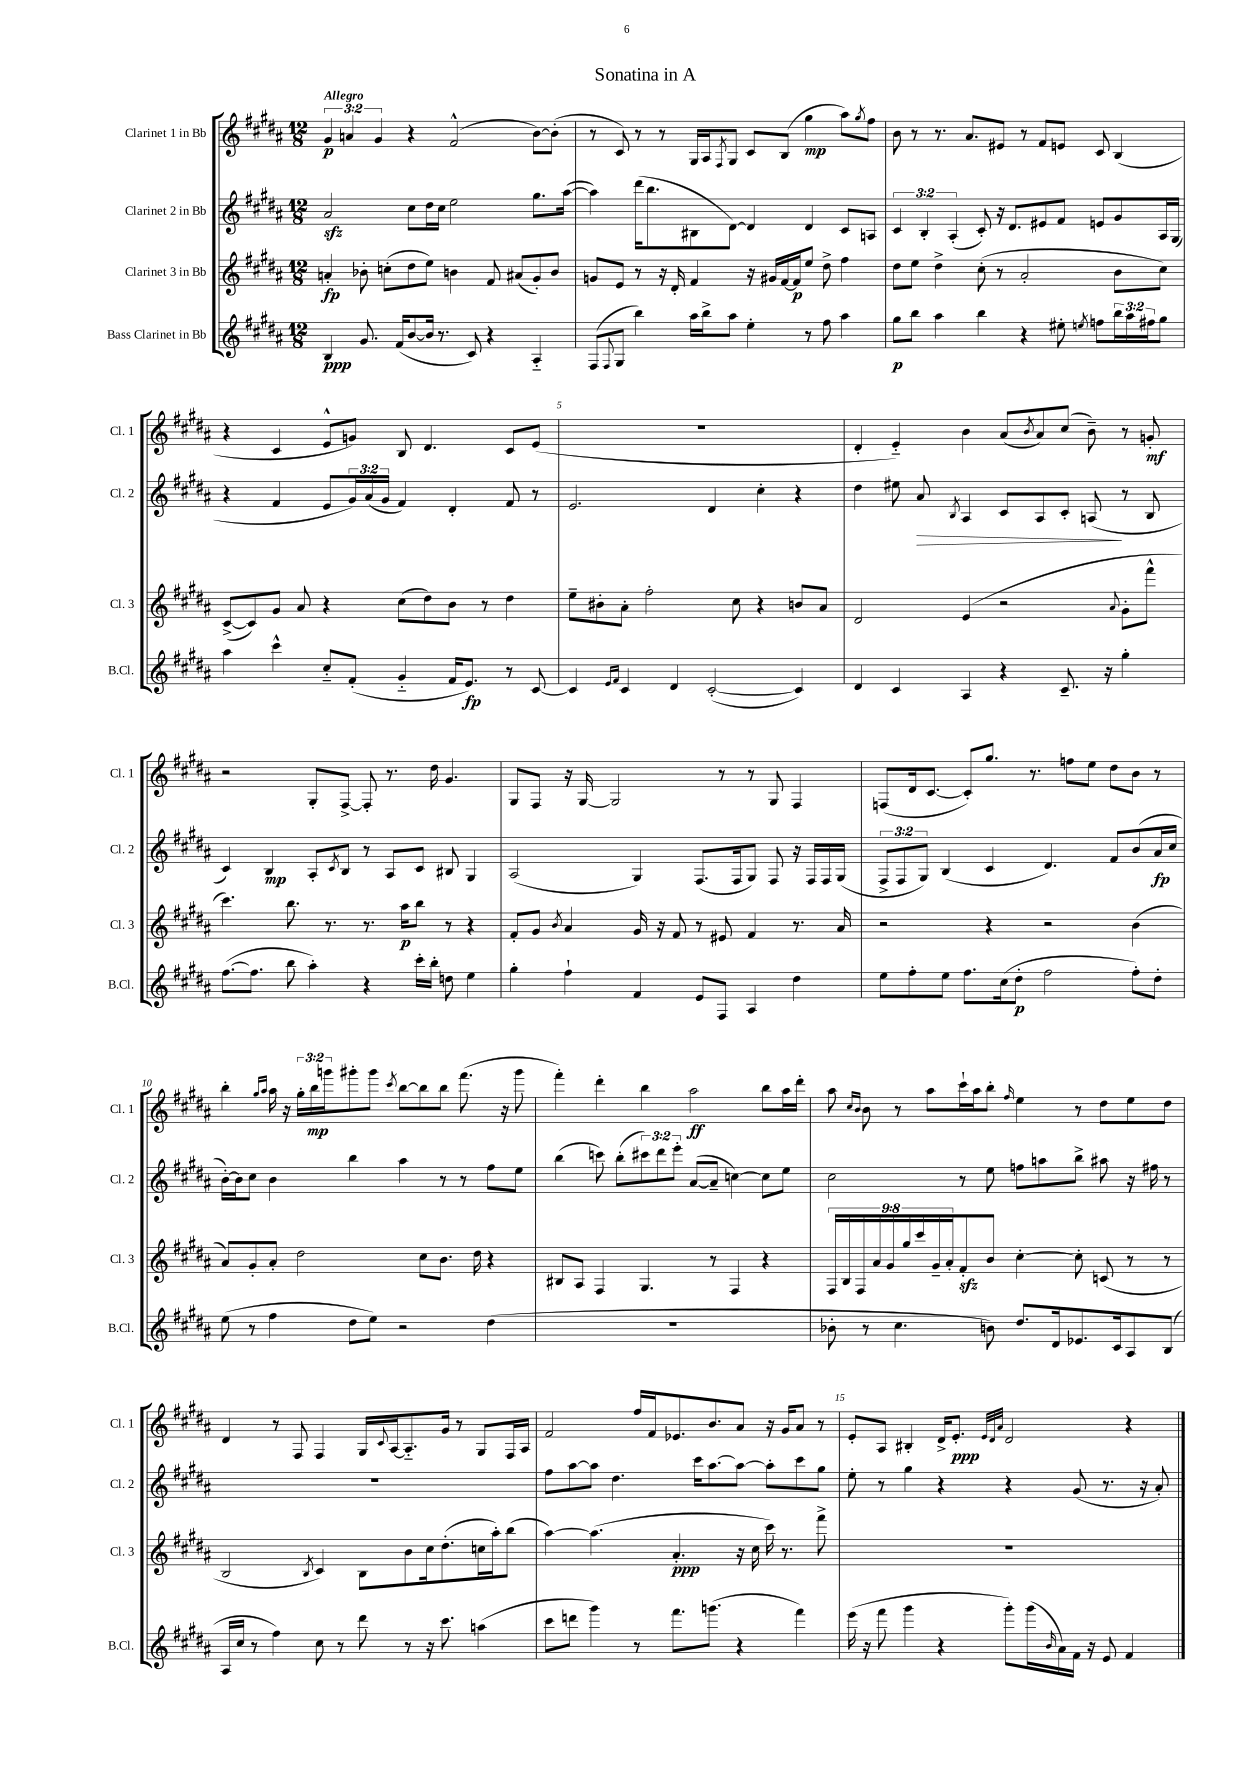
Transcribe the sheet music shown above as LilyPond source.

\header { title = "Sonatina in A" }
<<
\new StaffGroup <<
\new Staff = "s0" \with { instrumentName = "Clarinet 1 in Bb" shortInstrumentName = "Cl. 1" } {
    \clef treble \key b \major \numericTimeSignature \time 12/8 \override Staff.TupletNumber.text = #tuplet-number::calc-fraction-text \tempo "Allegro"
    \tuplet 3/2 { gis'4\p a'4 gis'4 } r4 fis'2-^( b'8~) b'8-.( |
    r8 cis'8) r8 r8 gis16 ais16 \acciaccatura { fis8 } gis8 cis'8 b8( gis''4\mp ais''8) \acciaccatura { gis''8 } fis''8 |
    b'8 r8 r8. ais'8. eis'8 r8 fis'8 e'8 cis'8 b4( |
    r4 cis'4 e'8-^ g'8) b8 dis'4. cis'8 e'8( |
    R1. |
    dis'4-. e'4-_) b'4 ais'8( \acciaccatura { b'8 } ais'8) cis''8( b'8--) r8 g'8-.\mf |
    r2 gis8-. fis8~-> fis8-. r8. dis''16 gis'4. |
    gis8 fis8 r16 gis16~ gis2 r8 r8 gis8 fis4 |
    f8( dis'16 cis'8.~ cis'8-.) gis''8. r8. f''8 e''8 dis''8 b'8 r8 |
    b''4-. \grace { gis''16 ais''16 } ais''16 r16 \tuplet 3/2 { gis''16-. b''16\mp g'''16 } gis'''8-. gis'''8 \acciaccatura { cis'''8 } b''8~ b''8 b''8 fis'''8.( r16 gis'''8 |
    fis'''4-.) dis'''4-. b''4 ais''2\ff b''8 ais''16 dis'''16-. |
    ais''8 \grace { cis''16 b'16 } b'8 r8 ais''8 cis'''16-! ais''16 b''8-. \grace { fis''16 } e''4 r8 dis''8 e''8 dis''8 |
    dis'4 r8 fis8 fis4 gis16 \appoggiatura { cis'8 } ais16~ ais8.-_ gis'16 r8 gis8 fis16 ais16 |
    fis'2 fis''16 fis'16 ees'8. b'8. ais'8 r16 gis'16 ais'8 r8 |
    e'8-. ais8 bis4-. dis'16-> e'8.-.\ppp \grace { e'32 dis'32 ais'32 } dis'2 r4 \bar "|." |
}
\new Staff = "s1" \with { instrumentName = "Clarinet 2 in Bb" shortInstrumentName = "Cl. 2" } {
    \clef treble \key b \major \numericTimeSignature \time 12/8 \override Staff.TupletNumber.text = #tuplet-number::calc-fraction-text
    ais'2\sfz cis''8 dis''16 cis''16 e''2 gis''8. ais''16~( |
    ais''4) dis'''16( b''8. bis8 dis'8~) dis'4 dis'4 cis'8 a8 |
    \tuplet 3/2 { cis'4 b4-. ais4-.( } cis'8-.) r16 dis'8. eis'8 fis'8 e'8 gis'8 ais16 gis16( |
    r4 fis'4 e'8 \tuplet 3/2 { gis'16) ais'16( gis'16 } fis'4) dis'4-. fis'8 r8 |
    e'2. dis'4 cis''4-. r4 |
    dis''4 eis''8 ais'8\> \acciaccatura { b8 } ais4 cis'8 ais8 cis'8-. a8\!( r8 b8 |
    cis'4) b4\mp ais8-. \acciaccatura { cis'8 } b8 r8 ais8 cis'8 bis8 gis4 |
    ais2( gis4) fis8.( fis16 gis8) fis8 r16 fis16 fis16 gis16( |
    \tuplet 3/2 { fis8-> fis8 gis8) } b4( cis'4 dis'4.) fis'8 b'8( ais'16\fp cis''16 |
    b'16~-.) b'16 cis''8 b'4 b''4 ais''4 r8 r8 fis''8 e''8 |
    b''4( c'''8) b''8-.( \tuplet 3/2 { cis'''8) dis'''8 e'''8-. } ais'8~( ais'8-- c''4~) c''8 e''8 |
    cis''2 r8 e''8 f''8 a''8 b''8-> ais''8 r16 fis''16 r8 |
    R1. |
    fis''8 ais''8~ ais''8 dis''4. cis'''16 ais''8.~ ais''8~ ais''8-. cis'''8 gis''8 |
    e''8-. r8 gis''4 r4 r4 gis'8( r8. r16 ais'8-.) \bar "|." |
}
\new Staff = "s2" \with { instrumentName = "Clarinet 3 in Bb" shortInstrumentName = "Cl. 3" } {
    \clef treble \key b \major \numericTimeSignature \time 12/8 \override Staff.TupletNumber.text = #tuplet-number::calc-fraction-text
    a'4-.\fp bes'8-. c''8-.( dis''8 e''8) b'4 fis'8 ais'8( gis'8-.) b'8 |
    g'8 e'8 r8 r16 dis'16-. fis'4 r16 gis'16 fis'16~ fis'16\p e''8 dis''8-> fis''4 |
    dis''8 e''8 dis''4-> cis''8-.( r8 ais'2-. b'8 cis''8) |
    cis'8~->( cis'8) gis'8 ais'8 r4 cis''8( dis''8) b'8 r8 dis''4 |
    e''8-- bis'8-. ais'8-. fis''2-. cis''8 r4 b'8 ais'8 |
    dis'2 e'4( r2 \appoggiatura { ais'8 } gis'8-. fis'''8-^ |
    cis'''4.) b''8. r8. r8. ais''16\p b''8 r8 r4 |
    fis'8-. gis'8 \acciaccatura { b'8 } ais'4 gis'16 r16 fis'8 r8 eis'8 fis'4 r8. ais'16 |
    r2 r4 r2 b'4( |
    ais'8) gis'8-. ais'8-. dis''2 cis''8 b'8. dis''16 r4 |
    bis8 ais8 fis4 gis4. r8 fis4 r4 |
    \tuplet 9/8 { fis16 b16 fis16 ais'16 gis'16 gis''16 cis'''16 gis'16-- ais'16-. } fis'8-.\sfz b'8 cis''4~-. cis''8-. c'8( r8 r8 |
    b2 \acciaccatura { b8 } cis'4) b8 b'8 cis''16 dis''8.-.( c''16 ais''16-.) b''8( |
    ais''4~) ais''4.( ais'4.-.\ppp r16 cis''16 cis'''16) r8. fis'''8-> |
    R1. \bar "|." |
}
\new Staff = "s3" \with { instrumentName = "Bass Clarinet in Bb" shortInstrumentName = "B.Cl." } {
    \clef treble \key b \major \numericTimeSignature \time 12/8 \override Staff.TupletNumber.text = #tuplet-number::calc-fraction-text
    b4\ppp gis'8. fis'16( b'8~ b'16 r8. cis'8) r4 ais4-_ |
    fis8( \appoggiatura { fis8 } gis8 b''4) ais''16 b''16-> ais''8 e''4-. r8 fis''8 ais''4 |
    gis''8\p b''8 ais''4 b''4 r4 eis''8-. \acciaccatura { e''8 } f''8 \tuplet 3/2 { b''16 ais''16 fis''16 } gis''8 |
    ais''4 cis'''4-^ cis''8-_ fis'8-.( gis'4-_ fis'16 e'8.\fp) r8 cis'8~ |
    cis'4 \grace { e'16 fis'16 } cis'4 dis'4 cis'2~-.( cis'4) |
    dis'4 cis'4 ais4 r4 cis'8.-- r16 gis''4-. |
    fis''8.~( fis''8. b''8 ais''4-.) r4 cis'''16-. b''16-. d''8 e''4 |
    gis''4-. fis''4-! fis'4 e'8 fis8 ais4 dis''4 |
    e''8 fis''8-. e''8 fis''8. cis''16( dis''8-.\p fis''2 fis''8-.) dis''8-. |
    e''8( r8 fis''4 dis''8 e''8) r2 dis''4( |
    R1. |
    bes'8-. r8 cis''4. b'8) dis''8. dis'16 ees'8. cis'16 ais8 b8( |
    ais16 cis''16 r8 fis''4) cis''8 r8 dis'''8 r8 r16 cis'''8. a''4( |
    cis'''8 d'''8 gis'''4) r8 fis'''8. g'''8.( r4 fis'''4) |
    e'''16( r16 fis'''8 gis'''4 r4 gis'''8-.) gis'''16( \grace { b'16 } ais'16) fis'16 r16 e'8 fis'4 \bar "|." |
}
>>
>>
\layout { \context { \Score \override BarNumber.break-visibility = ##(#f #t #t) barNumberVisibility = #(every-nth-bar-number-visible 5) } }
